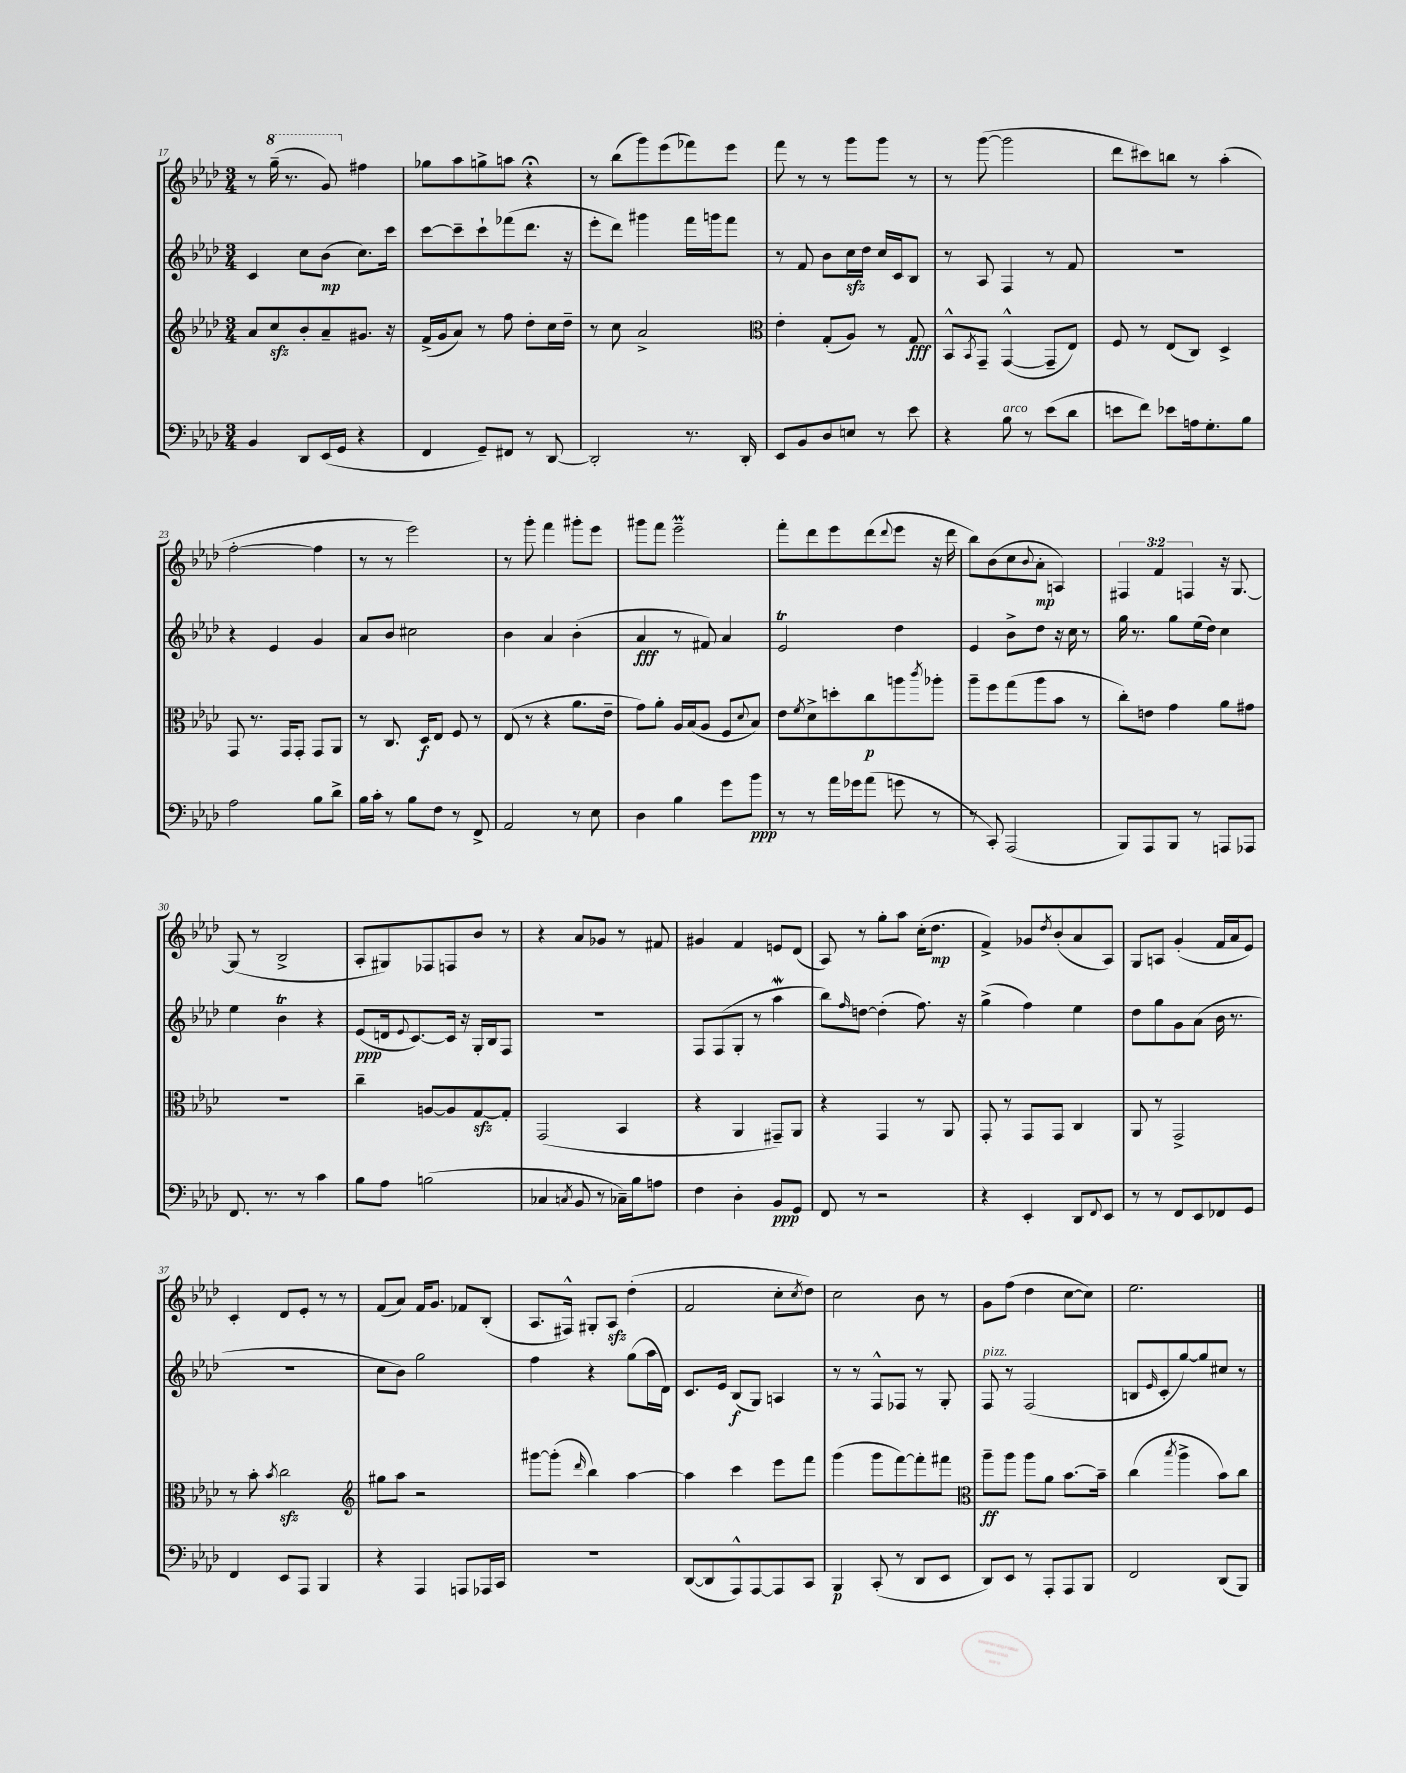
<<
\new StaffGroup <<
\new Staff = "s0" {
    \clef treble \key aes \major \numericTimeSignature \time 3/4 \override Staff.TupletNumber.text = #tuplet-number::calc-fraction-text
    r8 \ottava #1 g'''16--( r8. g''8) \ottava #0 fis''4 |
    ges''8 aes''8 g''8-> a''8 r4\fermata |
    r8 bes''8( g'''8) ees'''8( fes'''8) ees'''8 |
    f'''8 r8 r8 g'''8 g'''8 r8 |
    r8 g'''8~( g'''2 |
    des'''8 cis'''8) b''8 r8 aes''4-.( |
    f''2~-. f''4 |
    r8 r8 ees'''2) |
    r8 g'''8-. f'''4 gis'''8-. ees'''8 |
    gis'''8 f'''8 ees'''2--\prall |
    f'''8-. des'''8 ees'''8 des'''8( \appoggiatura { des'''8 } ees'''8 r16 des'''16 |
    bes''8) bes'8( c''8 \appoggiatura { bes'8 } aes'8-.\mp a4) |
    \tuplet 3/2 { fis4 f'4 f4 } r16 g8.~ |
    g8( r8 bes2-> |
    aes8-. gis8) fes8 f8 bes'8 r8 |
    r4 aes'8 ges'8 r8 fis'8 |
    gis'4 f'4 e'8 des'8( |
    aes8) r8 g''8-. aes''8 c''16-.( des''8.\mp |
    f'4->) ges'8 \acciaccatura { des''8 } bes'8-.( aes'8 aes8) |
    g8 a8 g'4-.( f'16 aes'16 ees'8) |
    c'4-. des'8 ees'8-. r8 r8 |
    f'8( aes'8) f'16 g'8. fes'8 bes8-.( |
    aes8. fis16-^) gis8-. aes8\sfz des''4-.( |
    f'2 c''8-. \acciaccatura { c''8 } des''8) |
    c''2 bes'8 r8 |
    g'8 f''8( des''4 c''8~ c''8) |
    ees''2. \bar "|." |
}
\new Staff = "s1" {
    \clef treble \key aes \major \numericTimeSignature \time 3/4
    c'4 c''8 bes'8\mp( c''8.) c'''16 |
    c'''8~ c'''8-- c'''8-! fes'''8( des'''8. r16 |
    ees'''8-. des'''8) gis'''4 f'''16 g'''16 f'''8 |
    r8 f'8 bes'8 c''16\sfz des''16 c''16 c'16 bes8 |
    r8 aes8 f4 r8 f'8 |
    R2. |
    r4 ees'4 g'4 |
    aes'8 bes'8 cis''2 |
    bes'4 aes'4 bes'4-.( |
    aes'4\fff r8 fis'8) aes'4 |
    ees'2\trill des''4 |
    ees'4 bes'8-> des''8 r16 c''16 r8 |
    g''16 r8. g''8 ees''16( des''16) c''4 |
    ees''4 bes'4\trill r4 |
    ees'8\ppp( d'16 \appoggiatura { ees'8 } c'8.~) c'16 r16 g16-. bes16 f8 |
    R2. |
    f8 f8( g8-. r8 aes''4\mordent |
    bes''8) \grace { f''16 } d''8~ d''4-.( f''8.) r16 |
    g''4->( f''4) ees''4 |
    des''8 g''8 g'8 aes'8( bes'16 r8. |
    R2. |
    c''8 bes'8) g''2 |
    f''4 r4 g''8( aes''16 des'16) |
    c'8. ees'16 bes8\f( g8) a4 |
    r8 r8 f8-^ fes8 r8 g8-. |
    f8^\markup { \italic "pizz." } r8 f2( |
    b8 \grace { ees'16 } c'8-. g''8~) g''8 cis''8 r8 \bar "|." |
}
\new Staff = "s2" {
    \clef treble \key aes \major \numericTimeSignature \time 3/4
    aes'8 c''8\sfz bes'8-. aes'8-- gis'8. r16 |
    f'16->( g'16 aes'8) r8 f''8 des''8-. c''16 des''16-- |
    r8 c''8 aes'2-> |
    \clef alto ees'4-. g8-.( aes8) r8 g8\fff |
    bes,8-^ \acciaccatura { bes,8 } g,8-- g,4~-^( g,8-- ees8) |
    f8 r8 ees8( c8) des4-> |
    g,8 r8. g,16 g,8-. g,8 aes,8 |
    r8 c8. des16\f ees8 f8 r8 |
    ees8( r8 r4 aes'8. ees'16-- |
    g'8) aes'8-. aes16 bes16( aes8 f8 \appoggiatura { des'8 } bes8) |
    ees'8 \acciaccatura { f'8 } des'8-> d''8-. c''8\p a''8 \acciaccatura { c'''8 } aes''8-. |
    aes''8-- f''8 g''8( aes''8 bes'8 r8 |
    c''8-.) e'8 g'4 aes'8 gis'8 |
    R2. |
    c''4-- a8~ a8 g8~\sfz g8-. |
    g,2( bes,4 |
    r4 aes,4 gis,8--) aes,8 |
    r4 g,4 r8 aes,8 |
    g,8-. r8 g,8 g,8 c4 |
    aes,8 r8 g,2-> |
    r8 bes'8-. \acciaccatura { bes'8 } c''2\sfz |
    \clef treble gis''8 aes''8 r2 |
    gis'''8~ gis'''8-.( \grace { des'''16 } bes''4) aes''4~ |
    aes''4 c'''4 ees'''8 f'''8 |
    g'''4( g'''8 f'''8~) f'''8-. fis'''8 |
    \clef alto aes''8--\ff aes''8 aes''8 aes'8 bes'8.~ bes'16-- |
    c''4( \acciaccatura { bes''8 } aes''4-> bes'8) c''8 \bar "|." |
}
\new Staff = "s3" {
    \clef bass \key aes \major \numericTimeSignature \time 3/4
    bes,4 des,8 ees,16( g,16 r4 |
    f,4 g,8--) fis,8 r8 des,8~ |
    des,2-. r8. des,16-. |
    ees,8 bes,8 des8 e8 r8 ees'8 |
    r4 bes8^\markup { \italic "arco" } r8 ees'8( des'8 |
    e'8 f'8) ees'8 a16 g8.-. bes8 |
    aes2 bes8 des'8-> |
    bes16 c'16-. r8 bes8 f8 r8 f,8-> |
    aes,2 r8 ees8 |
    des4 bes4 g'8 bes'8\ppp |
    r8 r8 aes'16 ges'16 aes'8( g'8 r8 |
    r8 c,8-.) aes,,2( |
    bes,,8) aes,,8 bes,,8 r8 a,,8 aes,,8 |
    f,8. r8. r8 c'4 |
    bes8 aes8 b2( |
    ces4 \acciaccatura { c8 } bes,8 r8 ces16--) bes16 a8 |
    f4 des4-. bes,8\ppp g,8 |
    f,8 r8 r2 |
    r4 ees,4-. des,8 \appoggiatura { f,8 } ees,8 |
    r8 r8 f,8 ees,8 fes,8 g,8 |
    f,4 ees,8 aes,,8 bes,,4 |
    r4 aes,,4 a,,8 aes,,16 c,16 |
    R2. |
    des,8~( des,8 aes,,8-^) aes,,8~ aes,,8 c,8 |
    bes,,4\p c,8-.( r8 des,8 ees,8 |
    des,8) ees,8 r8 aes,,8-. aes,,8 bes,,8 |
    f,2 des,8( bes,,8) \bar "|." |
}
>>
>>
\layout { \context { \Score currentBarNumber = #17 } }
